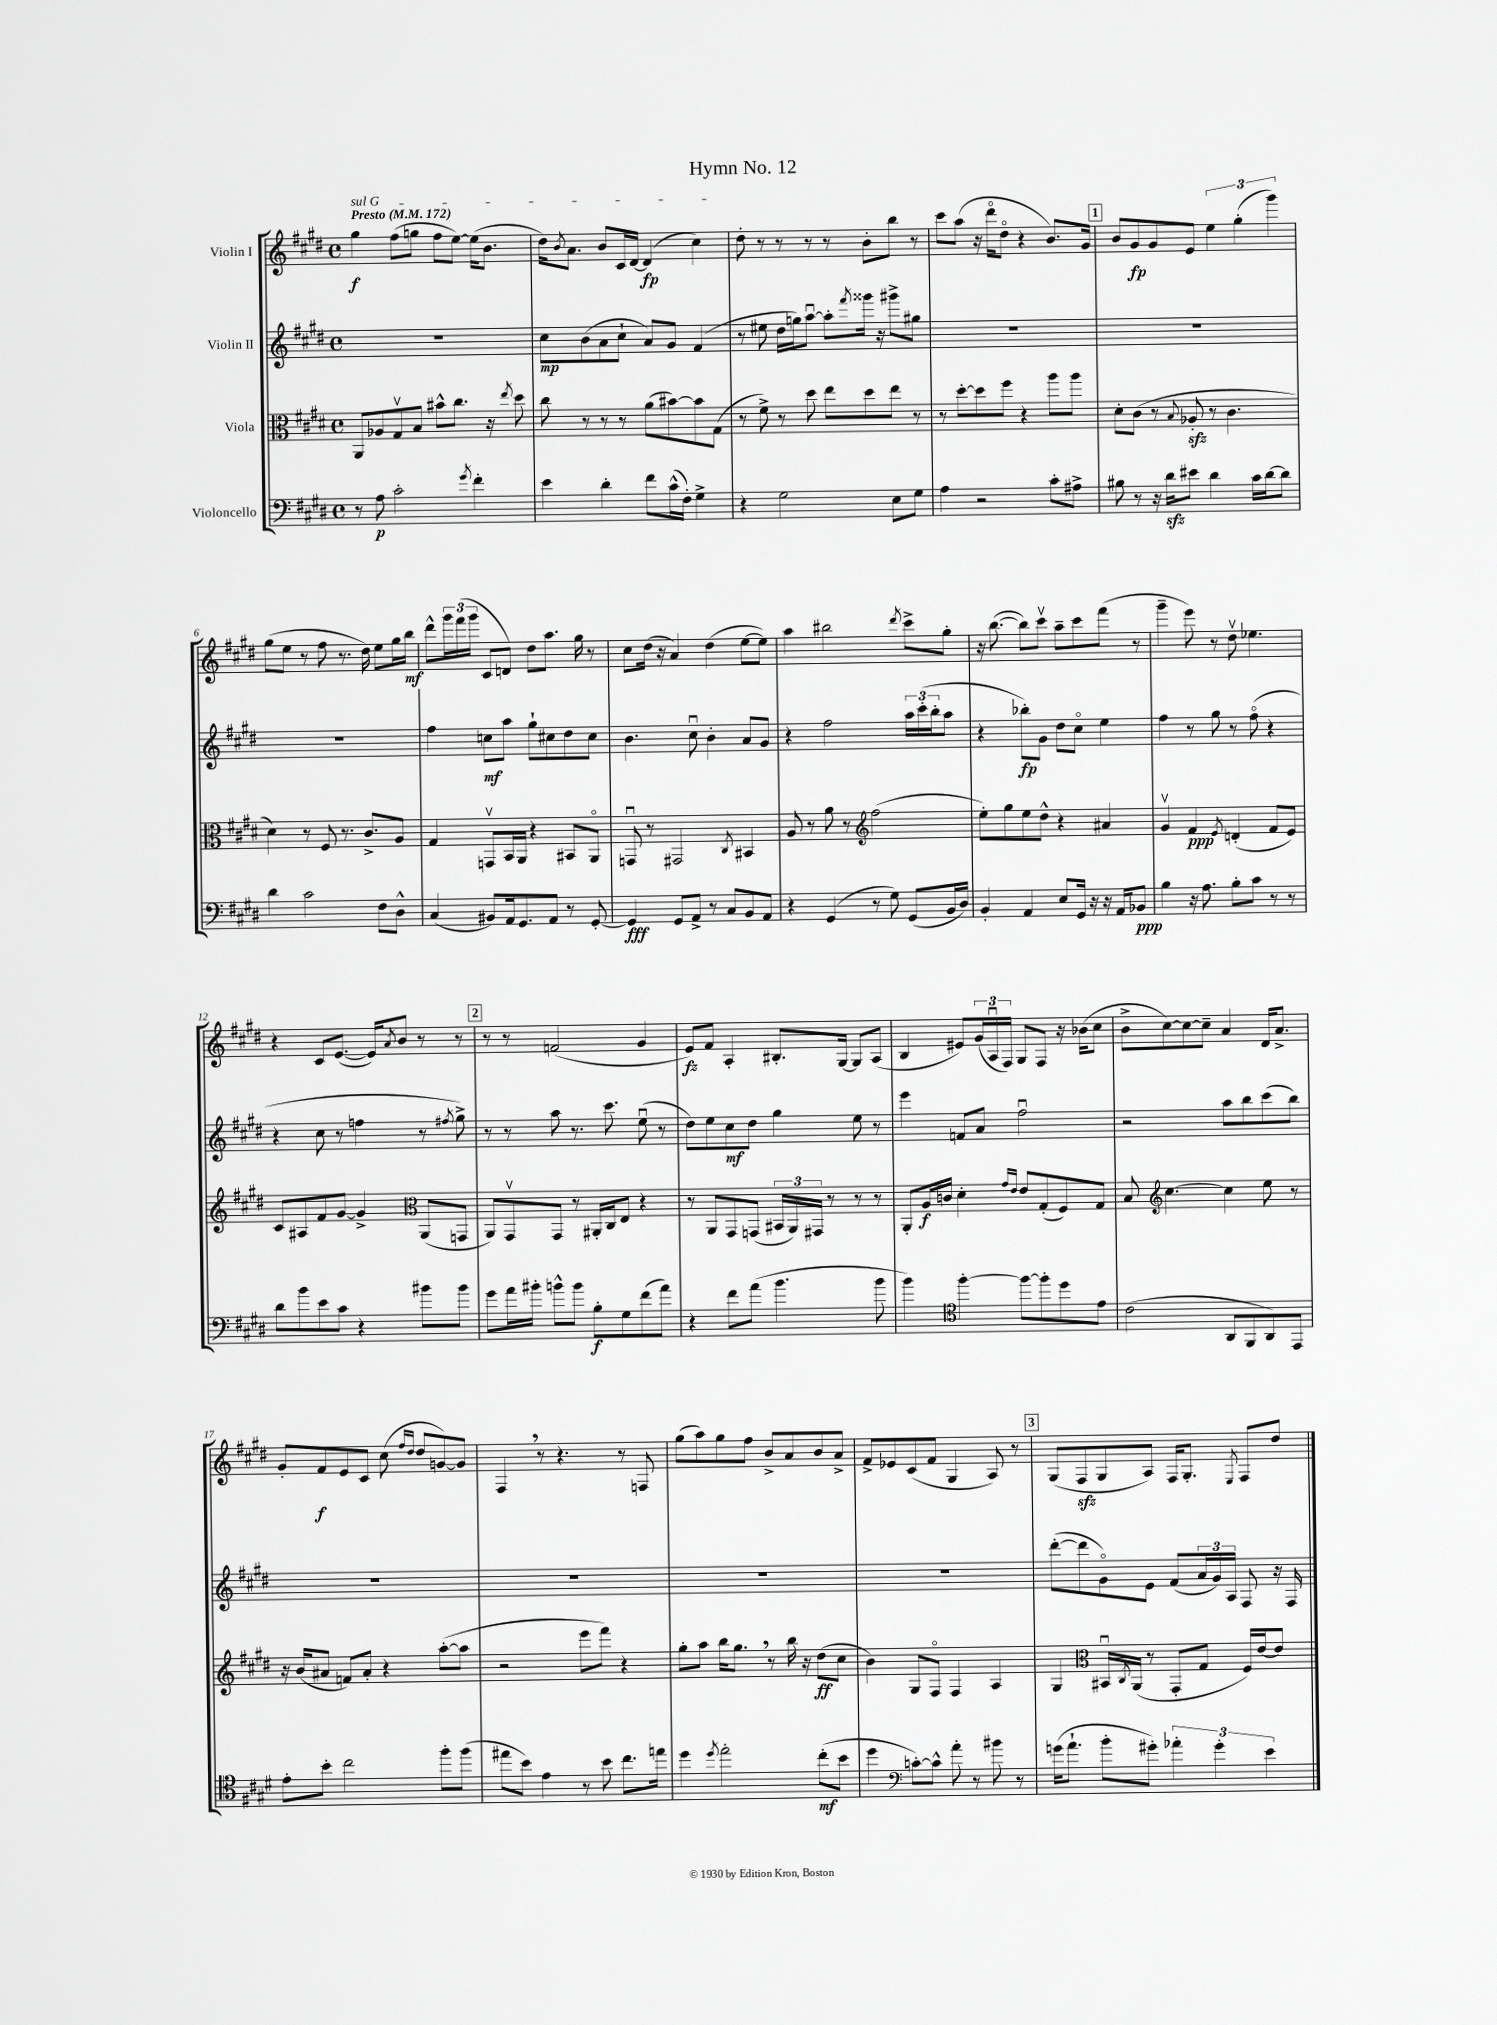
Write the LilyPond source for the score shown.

\header { title = "Hymn No. 12" }
<<
\new StaffGroup <<
\new Staff = "s0" \with { instrumentName = "Violin I" } {
    \clef treble \key e \major \defaultTimeSignature \time 4/4 \tempo "Presto" 4 = 172
    \once \override TextSpanner.bound-details.left.text = \markup { \italic "sul G" } gis''4\f\startTextSpan fis''8( g''8 fis''8 e''8~) e''16( b'8. |
    dis''16) \acciaccatura { b'8 } a'8. b'8 cis'16 dis'16~ dis'4\fp( cis''4\stopTextSpan) |
    dis''8-. r8 r8 r8 r8 b'8-. b''8 r8 |
    cis'''8 a''8( r16 dis'''16\flageolet dis''8\flageolet r4 b'8.) gis'16 |
    \mark \markup { \box "1" } b'8 gis'8\fp gis'8 e'8 \tuplet 3/2 { e''4 gis''4-.( gis'''4) } |
    gis''8( e''8 r8 fis''8 r8. dis''16) e''8 gis''16 b''16\mf |
    dis'''8-^ \tuplet 3/2 { gis'''16 fis'''16( gis'''16 } cis'8 d'8) dis''8 a''8. gis''16 r8 |
    cis''8 dis''16( r16 a'4) dis''4( e''8~ e''8) |
    a''4 bis''2 \acciaccatura { dis'''8 } cis'''8-> gis''8-. |
    r16 b''8.~( b''8) cis'''8\upbow a''8-- cis'''8 fis'''8( r8 |
    gis'''4-- e'''8) r8 dis''8\upbow ees''4. |
    r4 cis'8 e'8.~( e'16) \acciaccatura { a'8 } b'8 r8 r8 |
    \mark \markup { \box "2" } r8 r8 f'2( gis'4 |
    e'8\fz) fis'8 a4-. bis8.-. gis16~ gis8 a8( |
    b4 eis'8) \tuplet 3/2 { gis'16( a16\downbow fis16) } gis8 fis8 r16 bes'16( cis''8 |
    b'8-> cis''8~) cis''8~ cis''8-- a'4 dis'16 a'8.-> |
    gis'8-. fis'8\f e'8 cis'8 cis''8( \grace { fis''16 dis''16 } dis''8 g'8~) g'8 |
    fis4 \breathe r8 r4. r8 f8 |
    gis''8( a''8) gis''8 fis''8 b'8-> a'8 b'8 a'8-> |
    fis'8-> ees'8 cis'8( fis'8 gis4 a8) r8 |
    \mark \markup { \box "3" } gis8( fis8\sfz gis8 a8) fis16 gis8.-. \acciaccatura { e8 } fis8 dis''8 \bar "|." |
}
\new Staff = "s1" \with { instrumentName = "Violin II" } {
    \clef treble \key e \major \defaultTimeSignature \time 4/4
    R1 |
    cis''8\mp b'8( a'8 cis''8-! a'8) gis'8 fis'4( |
    r8 eis''8 dis''16 g''16) a''8~\downbow a''8-. \acciaccatura { fis'''8 } gisis'''16 r16 gis'''8-> gis''8 |
    R1 |
    \mark \markup { \box "1" } R1 |
    R1 |
    fis''4 c''8\mf a''8 gis''8-! cis''8 dis''8 cis''8 |
    b'4. cis''8\downbow b'4-. a'8 gis'8 |
    r4 fis''2 \tuplet 3/2 { a''16 cis'''16-.( b''16-. } a''8 |
    r4 bes''8-.\fp) gis'8 dis''8 cis''8\flageolet e''4 |
    fis''4 r8 gis''8 r8 fis''8\flageolet( r4 |
    r4 cis''8 r8 f''4 r8 \acciaccatura { fis''8 } gis''8->) |
    \mark \markup { \box "2" } r8 r8 a''8 r8. cis'''8. e''8\downbow( r8 |
    dis''8) e''8 cis''8\mf dis''8 gis''4 e''8 r8 |
    e'''4 f'8 a'8 fis''2\downbow |
    r2 a''8 b''8 cis'''8( b''8) |
    R1 |
    R1 |
    R1 |
    R1 |
    \mark \markup { \box "3" } dis'''8~-.( dis'''8 gis'8\flageolet) e'8 fis'8( \tuplet 3/2 { a'16 gis'16) a16 } fis8 r16 fis16 \bar "|." |
}
\new Staff = "s2" \with { instrumentName = "Viola" } {
    \clef alto \key e \major \defaultTimeSignature \time 4/4
    a,8 aes8 gis8\upbow b8 bis'8-^ cis''8. r16 \acciaccatura { e''8 } dis''8 |
    cis''8 r8 r8 r8 a'8( bis'8~) bis'8 gis8( |
    r8 fis'8->) r8 dis''8 e''8 dis''8 e''8 r8 |
    r8 dis''8~-. dis''8 fis''8 r4 a''8 a''8 |
    \mark \markup { \box "1" } dis'8-. cis'8( r8 \appoggiatura { b8 } aes8-.\sfz r8 cis'4. |
    dis'4) r8 fis8 r8. cis'8.-> a8 |
    gis4 g,8\upbow b,16 a,16 r4 bis,8 a,8\flageolet |
    g,8\downbow r8 gis,2 \acciaccatura { cis8 } bis,4 |
    a8 r8 a'8 r8 \clef treble fis''2( |
    e''8-.) gis''8 e''8 dis''8-^ r4 ais'4 |
    gis'4\upbow fis'4\ppp \acciaccatura { e'8 } d'4-.( fis'8 e'8) |
    cis'8 ais8 fis'8 gis'8~ gis'4-> \clef alto a,8( g,8 |
    \mark \markup { \box "2" } a,8) gis,8\upbow gis,8 r8 ais,16-. cis16 e8 r4 |
    r8 a,8 gis,8 g,8( \tuplet 3/2 { bis,16 a,16) gis,16 } r8 r8 r8 |
    a,8-. a16\f c'16 dis'4-. \grace { gis'16 e'16 } e'8 gis8-.( fis8) gis8 |
    b8 \clef treble cis''4.~ cis''4 e''8 r8 |
    r16 b'16( ais'8 f'8) ais'8-. r4 a''8~-.( a''8 |
    r2 e'''8 fis'''8) r4 |
    gis''8-. a''8 b''16 gis''8. \breathe r8 b''16 r16 dis''8\ff( cis''8 |
    b'4) gis8 fis8\flageolet fis4 a4 |
    \mark \markup { \box "3" } gis4 \clef alto bis,16\downbow \acciaccatura { cis8 } a,16( r8 gis,8-. gis8 fis16) e'16~ e'8 \bar "|." |
}
\new Staff = "s3" \with { instrumentName = "Violoncello" } {
    \clef bass \key e \major \defaultTimeSignature \time 4/4
    r8 a8\p cis'2-. \acciaccatura { gis'8 } fis'4-. |
    e'4 dis'4-. fis'8 cis'16-^( fis16-.) gis4-> |
    r4 gis2 e8 gis8 |
    a4 r2 cis'8-. ais8-> |
    \mark \markup { \box "1" } bis8 r8 r16 dis'16\sfz eis'8 dis'4 cis'16 dis'16~ dis'8 |
    dis'4 cis'2 fis8 dis8-^ |
    cis4( bis,8) a,16 gis,8. a,8 r8 gis,8~-. |
    gis,4\fff gis,8 a,8-> r8 cis8 b,8 a,8 |
    r4 gis,4( r8 gis8) gis,8( b,16 dis16) |
    b,4-. a,4 e8 gis,16 r16 r16 a,16 bes,8\ppp |
    b4 r16 a8. b8-. cis'8 r8 r8 |
    dis'8 b'8 e'8 cis'8 r4 bis'8 bis'8 |
    \mark \markup { \box "2" } gis'8 a'16 bis'16-. b'8-^ b'8 b8-.\f gis8 fis'8( a'8) |
    r4 fis'8 a'8( b'4. b'8 |
    b'4) \clef tenor fis''4~-. fis''8~ fis''8-. dis''8 e'8 |
    cis'2( a,8 fis,8 a,8) e,8 |
    e'8-. b'8-. cis''2 fis''8-. fis''8( |
    eis''8 b'8) e'4 r8 b'8 cis''8. e''16 |
    dis''4 \acciaccatura { dis''8 } e''2-. cis''8-.\mf( b'8 |
    dis''4 \clef bass c'8~-.) c'8-^ a'8-. r8 bis'8 r8 |
    \mark \markup { \box "3" } g'16( a'8.-! b'8-. gis'8-.) \tuplet 3/2 { aes'4-. gis'4-. e'4 } \bar "|." |
}
>>
>>
